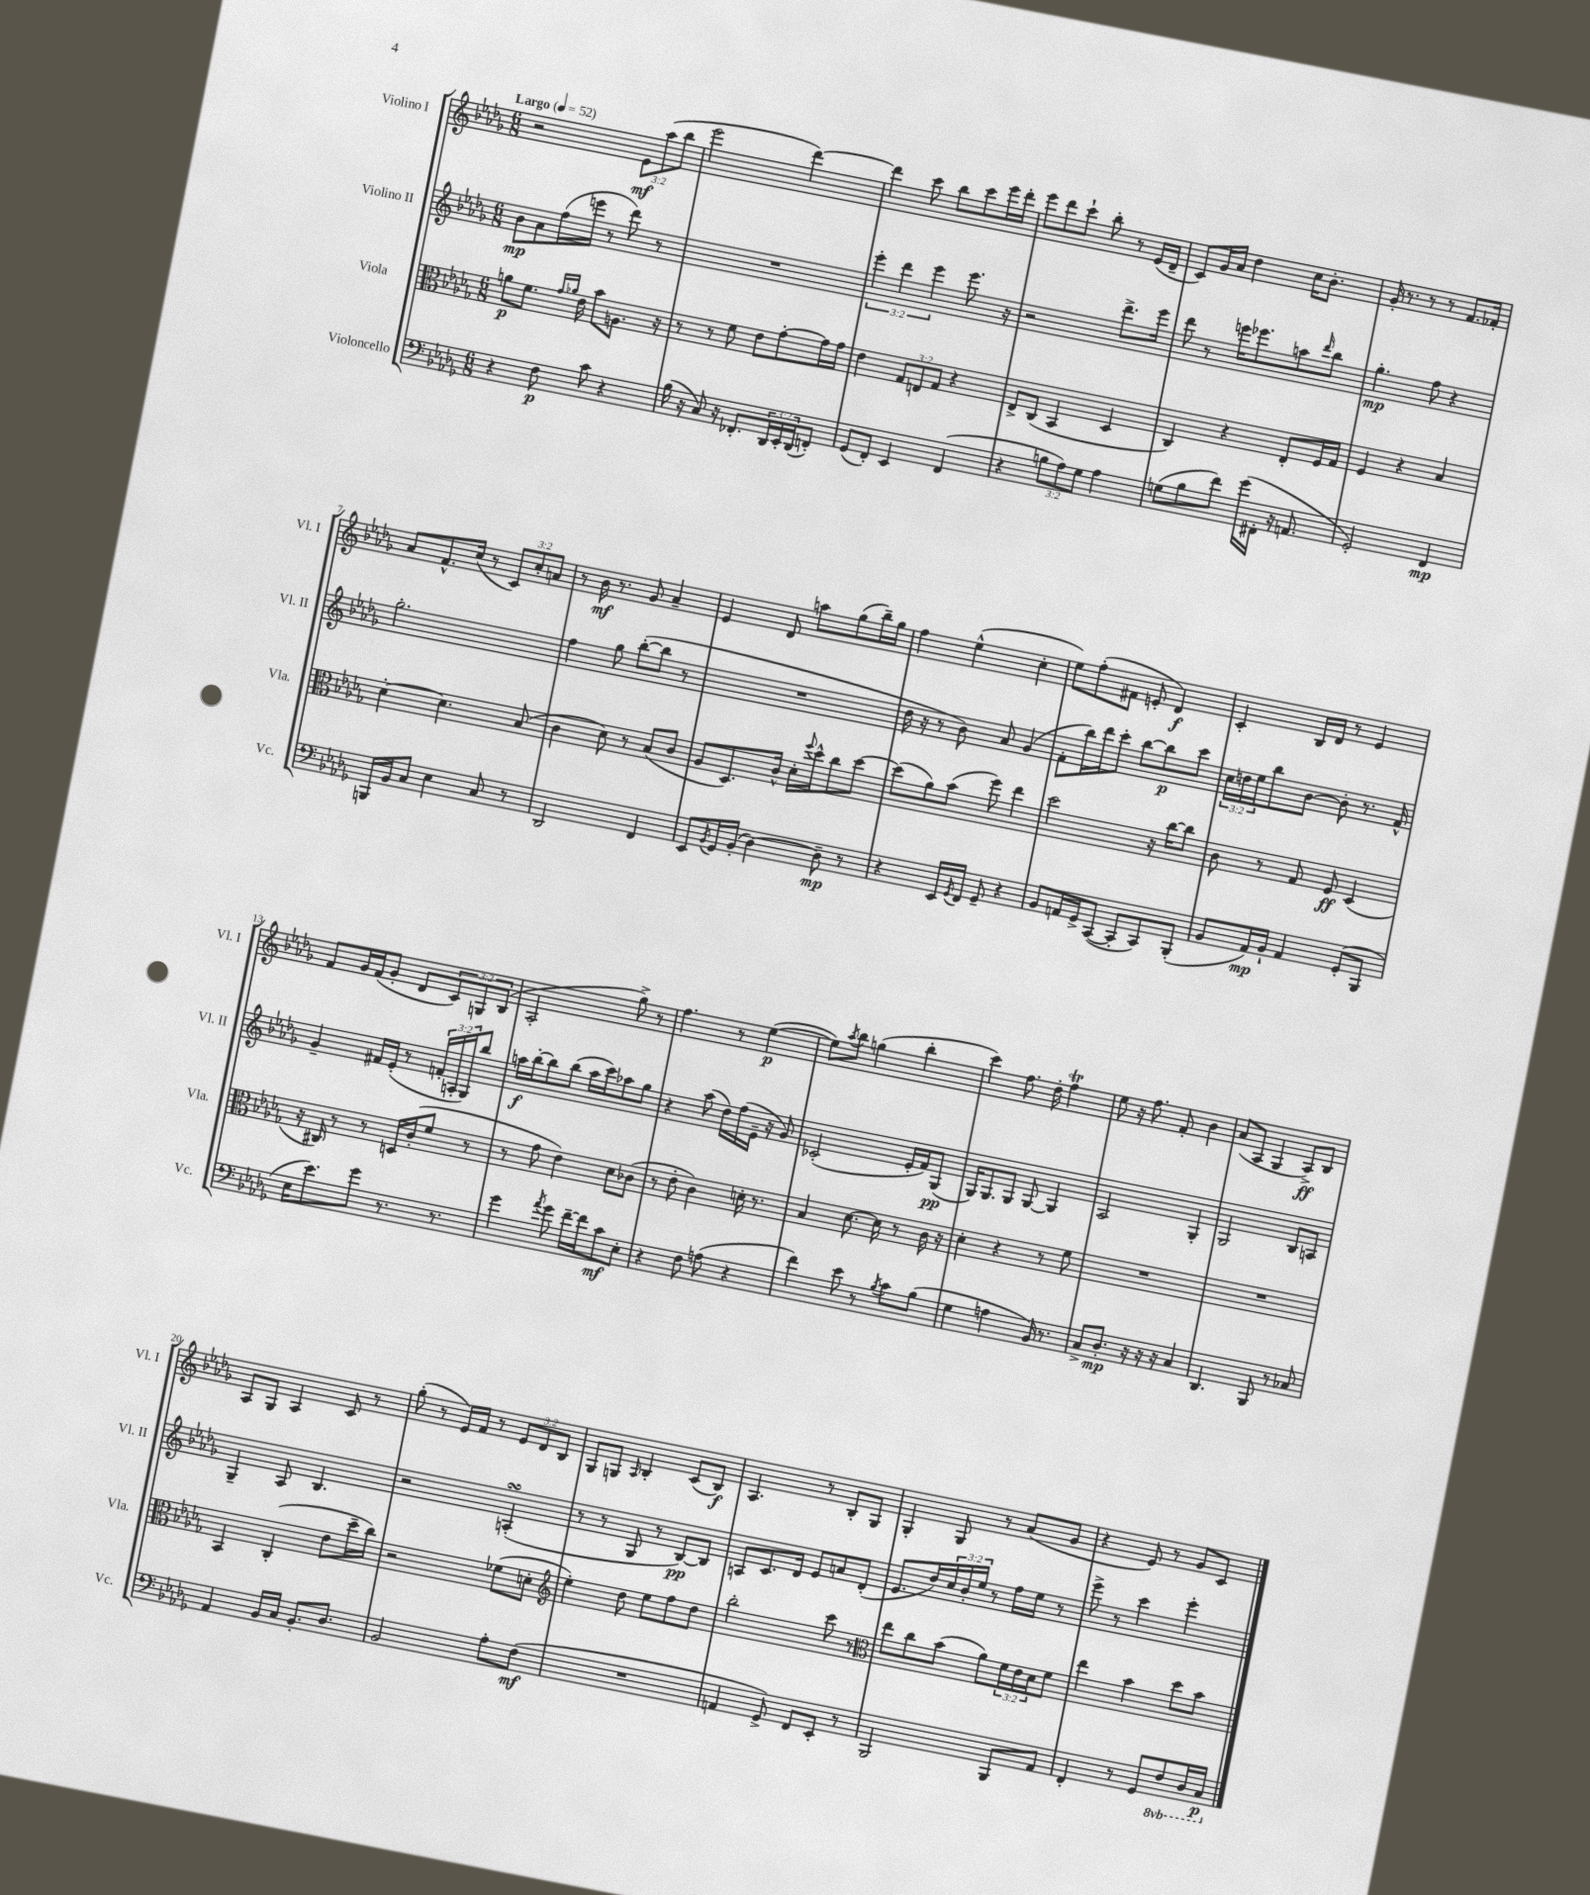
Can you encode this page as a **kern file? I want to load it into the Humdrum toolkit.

**kern	**dynam	**kern	**dynam	**kern	**dynam	**kern	**dynam
*part4	*part4	*part3	*part3	*part2	*part2	*part1	*part1
*staff4	*staff4	*staff3	*staff3	*staff2	*staff2	*staff1	*staff1
*I"Violoncello	*	*I"Viola	*	*I"Violino II	*	*I"Violino I	*
*I'Vc.	*	*I'Vla.	*	*I'Vl. II	*	*I'Vl. I	*
*clefF4	*	*clefC3	*	*clefG2	*	*clefG2	*
*k[b-e-a-d-g-]	*	*k[b-e-a-d-g-]	*	*k[b-e-a-d-g-]	*	*k[b-e-a-d-g-]	*
*M6/8	*	*M6/8	*	*M6/8	*	*M6/8	*
*MM52	*	*MM52	*	*MM52	*	*MM52	*
=1	=1	=1	=1	=1	=1	=1	=1
!	!	!	!	!	!	!LO:TX:a:B:t=Largo	!
4r	.	8an\L	p	8b-\L	mp	2r	.
.	.	8.f\J	.	8a-\	.	.	.
8F\	p	.	.	(16ff\L	.	.	.
.	.	16qqg-/LL	.	.	.	.	.
.	.	16qqa-X/JJ	.	.	.	.	.
.	.	16e-\	.	16eeen\JJ	.	.	.
8c\	.	8b-\L	.	8r	.	.	.
4r	.	8.An\J	.	8ddd-\)	.	12e-\L	mf
.	.	.	.	.	.	(12aa-\	.
.	.	.	.	8r	.	.	.
.	.	.	.	.	.	12bb-\J	.
.	.	16r	.	.	.	.	.
=2	=2	=2	=2	=2	=2	=2	=2
(16B-\	.	8r	.	2.r	.	2eee-\	.
16r	.	.	.	.	.	.	.
8C/)	.	8r	.	.	.	.	.
16r	.	8f\	.	.	.	.	.
8.FF-X'/L	.	.	.	.	.	.	.
.	.	8e-\L	.	.	.	.	.
24DD-/L	.	[8g-'\	.	.	.	[4ddd-\)	.
24EE-'/	.	.	.	.	.	.	.
(24DD-/J	.	.	.	.	.	.	.
8FFn'/J)	.	16g-\L]	.	.	.	.	.
.	.	16g-\JJ	.	.	.	.	.
=3	=3	=3	=3	=3	=3	=3	=3
(8GG-/L	.	4e-\	.	6eee-'\	.	4ddd-\]	.
8FF'/J)	.	.	.	.	.	.	.
.	.	.	.	6ddd-\	.	.	.
4EE-/	.	12G-/L	.	.	.	8ccc\	.
.	.	12En/	.	6eee-\	.	.	.
.	.	.	.	.	.	8bb-\L	.
.	.	12G-/J	.	.	.	.	.
(4FF/	.	4r	.	8.eee-\	.	8ccc\	.
.	.	.	.	.	.	16eee-\L	.
.	.	.	.	16r	.	16ddd-'\JJ	.
=4	=4	=4	=4	=4	=4	=4	=4
4r	.	8E-^/L	.	2r	.	8eee-\L	.
.	.	(8C/J	.	.	.	8ddd-\	.
12Bn\L	.	4BB-/	.	.	.	8ccc`\J	.
12A-\)	.	.	.	.	.	.	.
.	.	.	.	.	.	8bb-'\	.
12G-\J	.	.	.	.	.	.	.
4A-\	.	4D-/	.	8.ddd-^\L	.	8r	.
.	.	.	.	.	.	(16e-/LL	.
.	.	.	.	16eee-\Jk	.	16d-~/JJ	.
=5	=5	=5	=5	=5	=5	=5	=5
(8Gn\L	.	4C/)	.	8ddd-\	.	8c/L)	.
8B-\	.	.	.	8r	.	16g-/L	.
.	.	.	.	.	.	16a-/JJ	.
8f\J)	.	4r	.	16eeen\KL	.	4dd-\	.
.	.	.	.	8.eee-X\	.	.	.
(16g-\LL	.	.	.	.	.	.	.
16FF#X'\JJ	.	.	.	.	.	.	.
16r	.	8E-'/L	.	8aan\	.	16cc\KL	.
8.AAn/	.	.	.	.	.	8.b-'\J	.
.	.	.	.	16qqddd-/	.	.	.
.	.	16F/L	.	8bb-\J	.	.	.
.	.	16G-/JJ	.	.	.	.	.
=6	=6	=6	=6	=6	=6	=6	=6
2GG-'/)	.	4F/	.	4.gg-'\	mp	16g-'/	.
.	.	.	.	.	.	8.r	.
.	.	4r	.	.	.	8r	.
.	.	.	.	8ff\	.	8r	.
4FF/	mp	4B-/	.	4r	.	8.f/L	.
.	.	.	.	.	.	16f-X'/Jk	.
!!LO:LB:g=z
=7	=7	=7	=7	=7	=7	=7	=7
16BBBn/LL	.	[4d-'\	.	2.gg-'\	.	8a-/L	.
16BB-/J	.	.	.	.	.	.	.
8C/J	.	.	.	.	.	8.f^^/	.
4E-\	.	4.d-\]	.	.	.	.	.
.	.	.	.	.	.	(16cc/Jk	.
.	.	.	.	.	.	8r	.
8C/	.	.	.	.	.	12c/L)	.
.	.	.	.	.	.	12cc'/	.
8r	.	(8B-/	.	.	.	.	.
.	.	.	.	.	.	12an/J	.
=8	=8	=8	=8	=8	=8	=8	=8
2DD-/	.	4c\	.	4ff\	.	8r	.
.	.	.	.	.	.	16b-\	mf
.	.	.	.	.	.	8.r	.
.	.	8d-\)	.	8gg-\	.	.	.
.	.	8r	.	([8bb-'\L	.	8g-/	.
4FF/	.	(8B-/L	.	8bb-\J]	.	4a-~/	.
.	.	8c/J	.	8r	.	.	.
=9	=9	=9	=9	=9	=9	=9	=9
8EE-/L	.	8A-/L	.	2.r	.	4e-/	.
8qBB-/	.	.	.	.	.	.	.
16GG-/L	.	8.D-/)	.	.	.	.	.
(16BB-'/JJ	.	.	.	.	.	.	.
[4D-\)	.	.	.	.	.	8d-/	.
.	.	16c^^/Jk	.	.	.	.	.
.	.	16d-'\LL	.	.	.	8aan\L	.
.	.	8qqff/	.	.	.	.	.
.	.	16dd-^^\J	.	.	.	.	.
8D-~\]	mp	8cc\	.	.	.	(8gg-\	.
8r	.	[8dd-\J	.	.	.	16bb-~\L)	.
.	.	.	.	.	.	16gg-\JJ	.
=10	=10	=10	=10	=10	=10	=10	=10
4r	.	(8dd-\L]	.	16dd-\	.	4ff\	.
.	.	.	.	16r	.	.	.
.	.	8a-\)	.	8r	.	.	.
16EE-/LL	.	(8b-\J	.	8b-\)	.	(4ee-^^\	.
8qGG-/	.	.	.	.	.	.	.
16FF/JJ	.	.	.	.	.	.	.
8GG-~/	.	8ff\)	.	8a-/	.	.	.
4r	.	4ee-\	.	(4g-/	.	4cc'\	.
=11	=11	=11	=11	=11	=11	=11	=11
8BB-/L	.	2dd-\	.	8f'\L	.	8ee-\L)	.
16AAn/L	.	.	.	16bb-\L)	.	(8ff'\	.
16GG-^/J	.	.	.	16ddd-\J	.	.	.
([8CC/J	.	.	.	8ccc'\J	.	8f#X\J	.
8CC'/L]	.	.	.	[8bb-\L	.	8en'/	.
8CC/)	.	16r	.	8bb-\]	p	4d-/)	f
.	.	[16cc\KL	.	.	.	.	.
(8BBB-'/J	.	8cc\J]	.	8ccc\J	.	.	.
=12	=12	=12	=12	=12	=12	=12	=12
8BB-/L	.	8c\	.	24cc\LL	.	4c'/	.
.	.	.	.	24ddn\	.	.	.
.	.	.	.	24ee-\J	.	.	.
16AA-/L)	mp	8r	.	8bb-\	.	.	.
16BB-`/JJ	.	.	.	.	.	.	.
4AA-/	.	8G-/	.	[8b-\J	.	16B-/LL	.
.	.	.	.	.	.	16d-/JJ	.
.	.	8F/	ff	8b-'\]	.	8r	.
(8GG-'/L	.	(4D-/	.	8.r	.	4e-/	.
8BBB-/J	.	.	.	.	.	.	.
.	.	.	.	16f^^/	.	.	.
!!LO:LB:g=z
=13	=13	=13	=13	=13	=13	=13	=13
16E-\KL	.	16r	.	4g-~/	.	8f/L	.
8.e-\)	.	16C#X/)	.	.	.	.	.
.	.	8r	.	.	.	16g-/L	.
.	.	.	.	.	.	(16f/J	.
8g-\J	.	8r	.	16f#X/LL	.	8g-'/J	.
.	.	.	.	(16e-'/JJ	.	.	.
8.r	.	16Dn/LL	.	8r	.	8d-/L	.
.	.	(16c'/J	.	.	.	.	.
.	.	8f/J	.	24fn'/LL	.	12c/)	.
.	.	.	.	24An'/	.	.	.
8.r	.	.	.	.	.	.	.
.	.	.	.	24G-/J)	.	12Gn/	.
.	.	8r	.	8bb-/J	.	.	.
.	.	.	.	.	.	(12B-/J	.
=14	=14	=14	=14	=14	=14	=14	=14
4g-\	.	8r	.	16aan\LL	f	2A-'/	.
.	.	.	.	[16bb-'\J	.	.	.
.	.	8g-\	.	8bb-\]	.	.	.
8qa-/	.	.	.	.	.	.	.
8g-\	.	4e-\)	.	(8bb-\J	.	.	.
[16f~\LL	.	.	.	16aa\LL	.	.	.
16f\J]	.	.	.	16ccc\J)	.	.	.
8c\	mf	8d-\L	.	8aa-X\	.	8gg-^\)	.
8E-'\J	.	(8c-X\J	.	8gg-\J	.	8r	.
=15	=15	=15	=15	=15	=15	=15	=15
4r	.	8r	.	4r	.	4.ff\	.
.	.	8e-'\	.	.	.	.	.
8F\	.	4c\)	.	(8aa-\	.	.	.
(8An\	.	.	.	16dd-\LL)	.	8r	.
.	.	.	.	(16ff\	.	.	.
4r	.	16dn'\	.	16e-~\JJ	.	([4ee-\	p
.	.	8.r	.	16r	.	.	.
.	.	.	.	8g-/)	.	.	.
=16	=16	=16	=16	=16	=16	=16	=16
4f\)	.	4B-/	.	(2c-X'/	.	8ee-\L])	.
.	.	.	.	.	.	8qaa-/	.
.	.	.	.	.	.	8bb-\J	.
8e-\	.	[8.d-\	.	.	.	(4ggn\	.
8r	.	.	.	.	.	.	.
.	.	16d-\]	.	.	.	.	.
8qB-/	.	.	.	.	.	.	.
8c\L	.	8r	.	16e-'/LL	.	4bb-'\	.
.	.	.	.	16f/J)	.	.	.
(8B-\J	.	16c\	.	(8G-/J	pp	.	.
.	.	16r	.	.	.	.	.
=17	=17	=17	=17	=17	=17	=17	=17
4G-\	.	4d-'\	.	16G-/KL)	.	4ccc\)	.
.	.	.	.	8.G-/	.	.	.
4An\	.	4r	.	8G-/J	.	8.ff\	.
.	.	.	.	[8G-/	.	.	.
.	.	.	.	.	.	16dd-'\	.
16BB-/)	.	8r	.	4G-/]	.	4fft\	.
8.r	.	.	.	.	.	.	.
.	.	8f\	.	.	.	.	.
=18	=18	=18	=18	=18	=18	=18	=18
8C^/L	.	2.r	.	2A-/	.	8ee-\	.
8.D-'/J	mp	.	.	.	.	16r	.
.	.	.	.	.	.	8.ff\	.
16r	.	.	.	.	.	.	.
16r	.	.	.	.	.	8f'/	.
16r	.	.	.	.	.	.	.
4C/	.	.	.	4G-'/	.	4b-\	.
=19	=19	=19	=19	=19	=19	=19	=19
4.DD-/	.	2.r	.	2G-/	.	(8a-/L	.
.	.	.	.	.	.	8A-/J	.
.	.	.	.	.	.	4G-/	.
8BBB-/	.	.	.	.	.	.	.
8r	.	.	.	8B-/L	.	8A-^/L)	ff
8C-X/	.	.	.	8An/J	.	8B-/J	.
!!LO:LB:g=z
=20	=20	=20	=20	=20	=20	=20	=20
4AA-/	.	4BB-/	.	4G-~/	.	8A-/L	.
.	.	.	.	.	.	8G-/J	.
16BB-/LL	.	(4C'/	.	8A-/	.	4A-/	.
16C/JJ	.	.	.	.	.	.	.
8.BB-'/L	.	.	.	4.B-/	.	.	.
.	.	8e-\L	.	.	.	8c/	.
8.D-/J	.	.	.	.	.	.	.
.	.	16dd-~\L	.	.	.	8r	.
.	.	16cc\JJ)	.	.	.	.	.
=21	=21	=21	=21	=21	=21	=21	=21
2BB-/	.	2r	.	2r	.	(8gg-'\	.
.	.	.	.	.	.	8r	.
.	.	.	.	.	.	16e-/LL)	.
.	.	.	.	.	.	16f/JJ	.
.	.	.	.	.	.	8r	.
8A-'\L	.	(8f-X\L	.	(4AnsSsS'/	.	12e-/L	.
.	.	.	.	.	.	12d-/	.
(8F\J	mf	8dn'\J	.	.	.	.	.
.	.	.	.	.	.	12B-/J	.
=22	=22	=22	=22	=22	=22	=22	=22
*	*	*clefG2	*	*	*	*	*
2.r	.	4ee-'\)	.	8r	.	8G-/L	.
.	.	.	.	8r	.	8Gn/J	.
.	.	.	.	.	.	16qqA-/	.
.	.	8dd-\	.	8G-/	.	4B-'/	.
.	.	8ee-\L	.	8r	.	.	.
.	.	8ff\	.	[8B-/L)	pp	(8c/L	.
.	.	8dd-\J	.	8B-/J]	.	8B-/J)	f
=23	=23	=23	=23	=23	=23	=23	=23
4AAn/	.	2bb-'\	.	8An/L	.	4.A-/	.
.	.	.	.	8.c/	.	.	.
8GG-^/)	.	.	.	.	.	.	.
.	.	.	.	16d-/Jk	.	.	.
8FF/L	.	.	.	8e-/L	.	8r	.
8EE-'/J	.	8ccc\	.	8an/	.	8B-'/L	.
8r	.	8r	.	(8d-'/J	.	8G-/J	.
=24	=24	=24	=24	=24	=24	=24	=24
*	*	*clefC3	*	*	*	*	*
2BBB-/	.	8ee-\L	.	8.e-/L	.	4G-'/	.
.	.	8cc\	.	.	.	.	.
.	.	.	.	16dd-/L)	.	.	.
.	.	(8b-\J	.	24cc/	.	8G-/	.
.	.	.	.	24b-'/	.	.	.
.	.	.	.	24ee-/JJ	.	.	.
.	.	8a-\L)	.	8r	.	8r	.
8BBB-/L	.	24f\L	.	16ff\LL	.	(8a-/L	.
.	.	24e-\	.	.	.	.	.
.	.	.	.	16ee-\JJ	.	.	.
.	.	24d-\J	.	.	.	.	.
8AA-/J	.	8f\J	.	8r	.	8g-/J	.
=25	=25	=25	=25	=25	=25	=25	=25
4FF'/	.	4ee-\	.	8eee-^\	.	4r	.
.	.	.	.	8r	.	.	.
8r	.	4b-\	.	4ccc\	.	8e-/)	.
8GG-/L	.	.	.	.	.	8r	.
*8ba	*	*	*	*	*	*	*
8FF/	.	8dd-\L	.	4eee-'\	.	8g-/L	.
16DD-/L	.	8b-\J	.	.	.	8c/J	.
16CC/JJ	p	.	.	.	.	.	.
*X8ba	*	*	*	*	*	*	*
==	==	==	==	==	==	==	==
*-	*-	*-	*-	*-	*-	*-	*-
